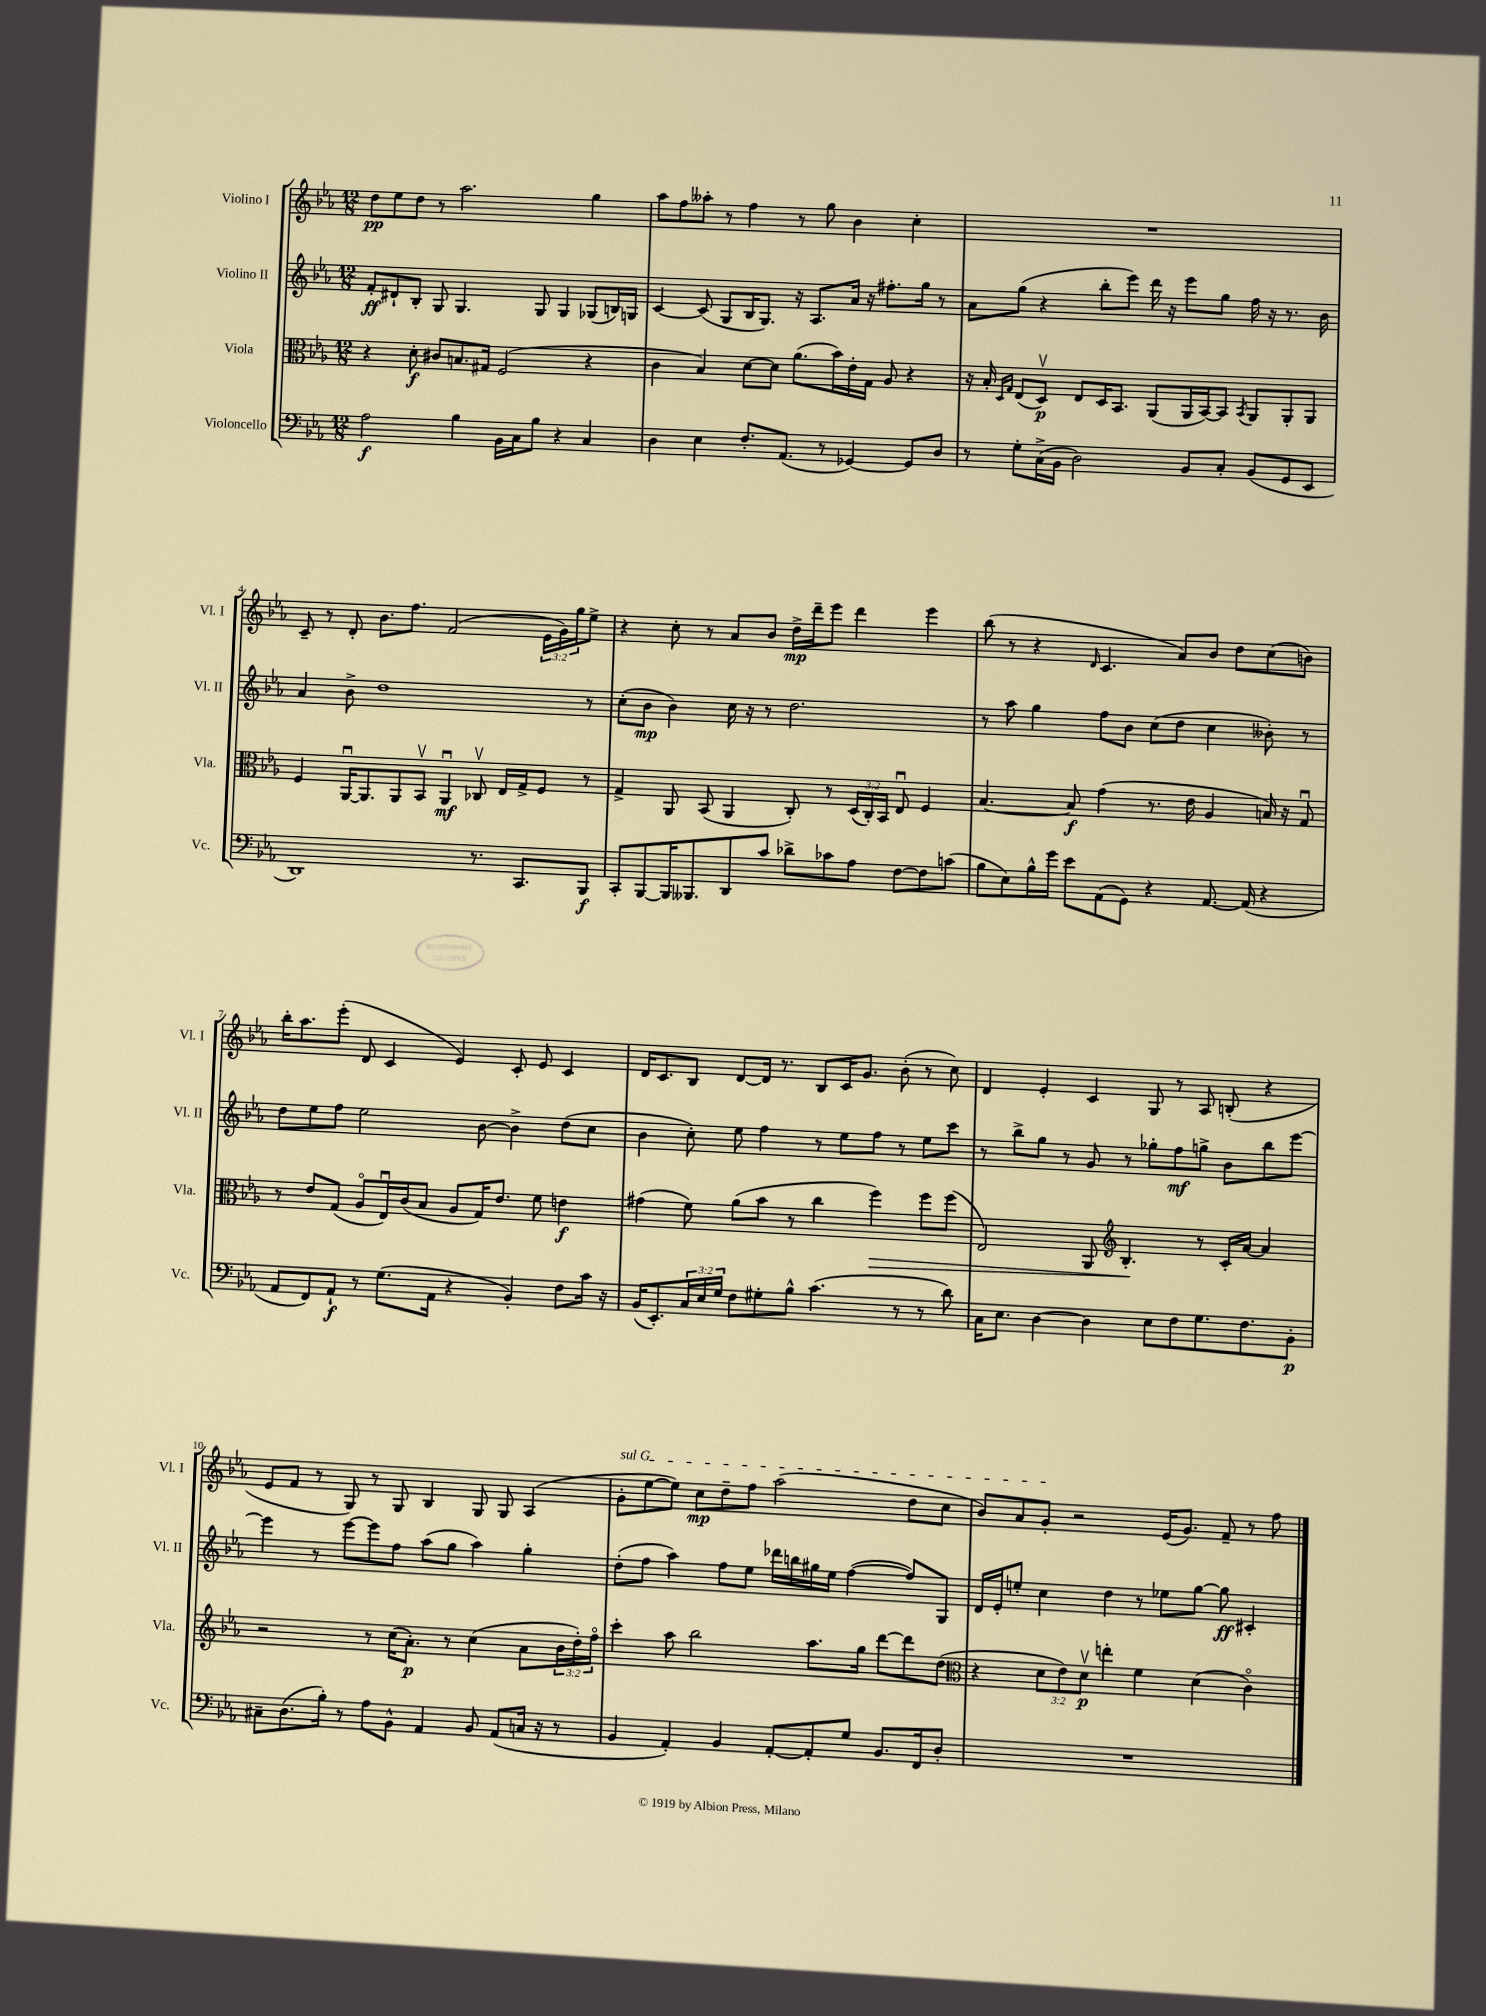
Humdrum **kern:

**kern	**dynam	**kern	**dynam	**kern	**dynam	**kern	**dynam
*part4	*part4	*part3	*part3	*part2	*part2	*part1	*part1
*staff4	*staff4	*staff3	*staff3	*staff2	*staff2	*staff1	*staff1
*I"Violoncello	*	*I"Viola	*	*I"Violino II	*	*I"Violino I	*
*I'Vc.	*	*I'Vla.	*	*I'Vl. II	*	*I'Vl. I	*
*clefF4	*	*clefC3	*	*clefG2	*	*clefG2	*
*k[b-e-a-]	*	*k[b-e-a-]	*	*k[b-e-a-]	*	*k[b-e-a-]	*
*M12/8	*	*M12/8	*	*M12/8	*	*M12/8	*
=1	=1	=1	=1	=1	=1	=1	=1
2A-\	f	4r	.	8f'/L	ff	8dd\L	pp
.	.	.	.	8d#X`/	.	8ee-\	.
.	.	8d'\	f	8B-'/J	.	8dd\J	.
.	.	8c#X/L	.	8G/	.	8r	.
4B-\	.	8.Bn/	.	4.G/	.	2.aa-\	.
.	.	16G#X/Jk	.	.	.	.	.
16BB-\LL	.	(2F/	.	.	.	.	.
16C\J	.	.	.	.	.	.	.
8B-\J	.	.	.	8G/	.	.	.
4r	.	.	.	4G/	.	.	.
4C/	.	4r	.	(8G-X/L	.	4gg\	.
.	.	.	.	16Bn/L)	.	.	.
.	.	.	.	16Gn/JJ	.	.	.
=2	=2	=2	=2	=2	=2	=2	=2
4D\	.	4c\	.	[4c/	.	8aa-\L	.
.	.	.	.	.	.	8ff\	.
4E-\	.	4B-/)	.	(8c/]	.	8aa--X'\J	.
.	.	.	.	8G/L	.	8r	.
8.F'/L	.	[8d\L	.	16B-/K	.	4ff\	.
.	.	.	.	8.G/J)	.	.	.
.	.	8d\J]	.	.	.	.	.
(8.AA-/J	.	.	.	.	.	.	.
.	.	(8.a-\L	.	16r	.	8r	.
.	.	.	.	8.A-/L	.	.	.
8r	.	.	.	.	.	8gg\	.
.	.	16b-\L)	.	.	.	.	.
[4GG-X/)	.	16e-'\	.	16a-/Jk	.	4b-\	.
.	.	16G\JJ	.	16r	.	.	.
.	.	8A-/	.	8.ff#X'\L	.	.	.
8GG-/L]	.	4r	.	.	.	4cc'\	.
.	.	.	.	16gg\Jk	.	.	.
8D/J	.	.	.	8r	.	.	.
=3	=3	=3	=3	=3	=3	=3	=3
8r	.	16r	.	8a-\L	.	1.r	.
.	.	16B-'/	.	.	.	.	.
.	.	16qqD/LL	.	.	.	.	.
.	.	16qqG/JJ	.	.	.	.	.
8G'\L	.	(8E-/L	.	(8gg\J	.	.	.
(16C^\L	.	8Dv/J)	p	4r	.	.	.
16BB-\JJ	.	.	.	.	.	.	.
2D\)	.	8E-/L	.	.	.	.	.
.	.	16D/K	.	8bb-'\L	.	.	.
.	.	8.BB-/J	.	.	.	.	.
.	.	.	.	8eee-\J)	.	.	.
.	.	(8AA-/L	.	16ddd\	.	.	.
.	.	.	.	16r	.	.	.
8BB-/L	.	16AA-/L	.	8eee-\L	.	.	.
.	.	[16BB-/J)	.	.	.	.	.
8C'/J	.	8BB-/J]	.	8gg\J	.	.	.
.	.	8qBB-/	.	.	.	.	.
(8BB-/L	.	8AA-/L	.	16ff\	.	.	.
.	.	.	.	16r	.	.	.
8GG/	.	8AA-'/	.	8.r	.	.	.
8EE-/J	.	8AA-/J	.	.	.	.	.
.	.	.	.	16b-\	.	.	.
!!LO:LB:g=z
=4	=4	=4	=4	=4	=4	=4	=4
1DD)	.	4F/	.	4a-/	.	8c~/	.
.	.	.	.	.	.	8r	.
.	.	[16AA-u/KL	.	8b-^\	.	8d'/	.
.	.	8.AA-/]	.	.	.	.	.
.	.	.	.	1dd	.	8.b-\L	.
.	.	8AA-/	.	.	.	.	.
.	.	.	.	.	.	8.ff\J	.
.	.	8BB-v/J	.	.	.	.	.
.	.	4AA-u/	mf	.	.	(2f/	.
8.r	.	8C-Xv/	.	.	.	.	.
.	.	16E-/LL	.	.	.	.	.
8.CC/L	.	16G^/J	.	.	.	.	.
.	.	8F/J	.	.	.	24e-\LL	.
.	.	.	.	.	.	24g\)	.
.	.	.	.	.	.	24gg\J	.
8BBB-/J	f	8r	.	8r	.	8ee-^\J	.
=5	=5	=5	=5	=5	=5	=5	=5
8CC'/L	.	4G^/	.	(8cc'\L	.	4r	.
[8BBB-/	.	.	.	8b-\J	mp	.	.
16BBB-/K]	.	8AA-/	.	4b-\)	.	8cc'\	.
8.BBB--X/	.	.	.	.	.	.	.
.	.	(8BB-/	.	.	.	8r	.
8DD/	.	4AA-/	.	16cc\	.	8a-/L	.
.	.	.	.	16r	.	.	.
8c/J	.	.	.	8r	.	8b-/J	.
8d-X^\L	.	8C'/)	.	2.dd\	.	16dd^\LL	mp
.	.	.	.	.	.	16ddd~\J	.
8c-X\	.	8r	.	.	.	8eee-\J	.
8A-\J	.	(24D/LL	.	.	.	4ddd\	.
.	.	24C'/)	.	.	.	.	.
.	.	24BB-/JJ	.	.	.	.	.
[8F\L	.	8E-u/	.	.	.	.	.
8F\]	.	4F/	.	.	.	4eee-\	.
(8cn\J	.	.	.	.	.	.	.
=6	=6	=6	=6	=6	=6	=6	=6
8B-\L	.	[4.B-/	.	8r	.	(8bb-\	.
8E-\)	.	.	.	8aa-\	.	8r	.
16B-^^\L	.	.	.	4gg\	.	4r	.
16g\JJ	.	.	.	.	.	.	.
8e-\L	.	8B-/]	f	.	.	.	.
.	.	.	.	.	.	16qqd/	.
(8AA-\	.	(4g\	.	8ff\L	.	4.c/	.
8GG\J)	.	.	.	8b-\J	.	.	.
4r	.	8.r	.	(8cc\L	.	.	.
.	.	.	.	8dd\J	.	8a-/L)	.
.	.	16e-\	.	.	.	.	.
[8.AA-/	.	4A-/	.	4cc\	.	8b-/J	.
.	.	.	.	.	.	8dd\L	.
(16AA-/]	.	.	.	.	.	.	.
4r	.	16Bn/)	.	8b--X'\)	.	(8cc\	.
.	.	16r	.	.	.	.	.
.	.	8Gu/	.	8r	.	8bn\J)	.
!!LO:LB:g=z
=7	=7	=7	=7	=7	=7	=7	=7
8AA-/L	.	8r	.	8dd\L	.	16bb-'\KL	.
.	.	.	.	.	.	8.aa-\	.
8FF/)	.	8e-/L	.	8ee-\	.	.	.
8AA-`/J	f	(8G/J	.	8ff\J	.	(8eee-'\J	.
8r	.	8A-/L	.	2ee-\	.	8d/	.
(8.G\L	.	16E-u/L)	.	.	.	4c/	.
.	.	(16c/J	.	.	.	.	.
.	.	8B-/J	.	.	.	.	.
16AA-\Jk	.	.	.	.	.	.	.
4r	.	8A-/L	.	.	.	4e-/)	.
.	.	16G/K)	.	[8b-\	.	.	.
.	.	8.e-/J	.	.	.	.	.
4BB-'/)	.	.	.	4b-^\]	.	8c'/	.
.	.	8f\	.	.	.	8e-/	.
8F\L	.	4en\	f	(8dd\L	.	4c/	.
16c\Jk	.	.	.	8cc\J	.	.	.
16r	.	.	.	.	.	.	.
=8	=8	=8	=8	=8	=8	=8	=8
(16BB-/KL	.	(4g#X\	.	4b-\	.	16d/KL	.
8.EE-'/)	.	.	.	.	.	8.c/	.
24C/L	.	8f\)	.	8cc'\)	.	8B-/J	.
24E-/	.	.	.	.	.	.	.
24G/JJ	.	.	.	.	.	.	.
8F\L	.	(8a-\L	.	8ee-\	.	[8d/L	.
8G#X'\	.	8b-\J	.	4ff\	.	16d/Jk]	.
.	.	.	.	.	.	8.r	.
8B-^^\J	.	8r	.	.	.	.	.
(4.c\	.	4cc\	.	8r	.	8B-/L	.
.	.	.	.	8ee-\L	.	16c/K	.
.	.	.	.	.	.	8.g/J	.
!	!	!	!LO:HP:b	!	!	!	!
.	.	4ff\)	>	8ff\J	.	.	.
8r	.	.	.	8r	.	(8b-'\	.
8r	.	8ff\L	.	8ee-\L	.	8r	.
8d\)	.	(8ff\J	.	8ccc\J	.	8cc\)	.
=9	=9	=9	=9	=9	=9	=9	=9
16C\KL	.	2E-/)	.	8r	.	4d/	.
8.E-\J	.	.	.	.	.	.	.
.	.	.	.	8bb-^\L	.	.	.
[4D\	.	.	.	8gg\J	.	4e-'/	.
.	.	.	.	8r	.	.	.
4D\]	.	8AA-/	.	8g/	.	4c/	.
*	*	*clefG2	*	*	*	*	*
.	.	4.B-'/	.	8r	.	.	.
8E-\L	.	.	.	8gg-X'\L	.	8G/	.
8F\	.	.	.	8ff\	mf	8r	.
8.G\	.	8r	]	8ggn^\J	.	8A-/	.
.	.	16c'/LL	.	8b-\L	.	(8Bn'/	.
8.F\	.	[16a-/JJ	.	.	.	.	.
.	.	4a-/]	.	8bb-\	.	4r	.
8BB-'\J	p	.	.	[8eee-\J	.	.	.
!!LO:LB:g=z
=10	=10	=10	=10	=10	=10	=10	=10
8C#X~\L	.	2r	.	4eee-\]	.	8e-/L	.
(8.D\	.	.	.	.	.	8f/J	.
.	.	.	.	8r	.	8r	.
16B-'\Jk)	.	.	.	.	.	.	.
8r	.	.	.	[8eee-\L	.	8G/)	.
8A-\L	.	8r	.	8eee-\]	.	8r	.
8BB-^^\J	.	(16cc\KL	.	8ff\J	.	8G/	.
.	.	8.a-'\J)	p	.	.	.	.
4AA-/	.	.	.	(8aa-\L	.	4B-/	.
.	.	8r	.	8gg\J	.	.	.
8BB-/	.	(4cc\	.	4aa-\)	.	8G/	.
(8AA-/L	.	.	.	.	.	8G/	.
16Cn/Jk	.	8a-\L	.	4gg'\	.	(4A-/	.
16r	.	.	.	.	.	.	.
8r	.	24b-\L	.	.	.	.	.
.	.	24dd'\)	.	.	.	.	.
.	.	24ff\JJ	.	.	.	.	.
=11	=11	=11	=11	=11	=11	=11	=11
!	!	!	!	!	!	!LO:TX:a:i:t=sul G	!
4BB-/	.	4ccc'\	.	(8dd'\L	.	8g'\L	.
.	.	.	.	8ff\J	.	[8ee-\	.
4AA-'/)	.	8aa-\	.	4aa-\)	.	8ee-\J])	.
.	.	2bb-\	.	.	.	8cc\L	mp
4BB-/	.	.	.	8ff\L	.	8dd~\	.
.	.	.	.	8ee-\J	.	8ff\J	.
[8AA-'/L	.	.	.	16ddd-X\LL	.	(2aa-\	.
.	.	.	.	16bbn\	.	.	.
8AA-'/]	.	8.aa-\L	.	16gg#X\	.	.	.
.	.	.	.	16ee-\JJ	.	.	.
8G/J	.	.	.	([4ff\	.	.	.
.	.	16gg\Jk	.	.	.	.	.
8.BB-/L	.	[8ddd\L	.	.	.	.	.
.	.	8ddd\]	.	8ff/L])	.	8dd\L	.
16FF/k	.	.	.	.	.	.	.
8D'/J	.	(8dd\J	.	8G/J	.	8cc\J	.
=12	=12	=12	=12	=12	=12	=12	=12
*	*	*clefC3	*	*	*	*	*
1.r	.	4r	.	16d/LL	.	8b-/L)	.
.	.	.	.	16e-'/J	.	.	.
.	.	.	.	8een'/J	.	8a-/	.
.	.	12d\L	.	4cc\	.	8g'/J	.
.	.	12e-\)	.	.	.	.	.
.	.	.	.	.	.	2r	.
.	.	12dv\J	p	.	.	.	.
.	.	4een'\	.	4dd\	.	.	.
.	.	4f\	.	8r	.	.	.
.	.	.	.	8ee-X\L	.	(16e-/KL	.
.	.	.	.	.	.	8.g/J)	.
.	.	(4d\	.	[8gg\J	.	.	.
.	.	.	.	8gg\]	ff	8f~/	.
.	.	4c\)	.	4c#X'/	.	8r	.
.	.	.	.	.	.	8ff\	.
==	==	==	==	==	==	==	==
*-	*-	*-	*-	*-	*-	*-	*-
